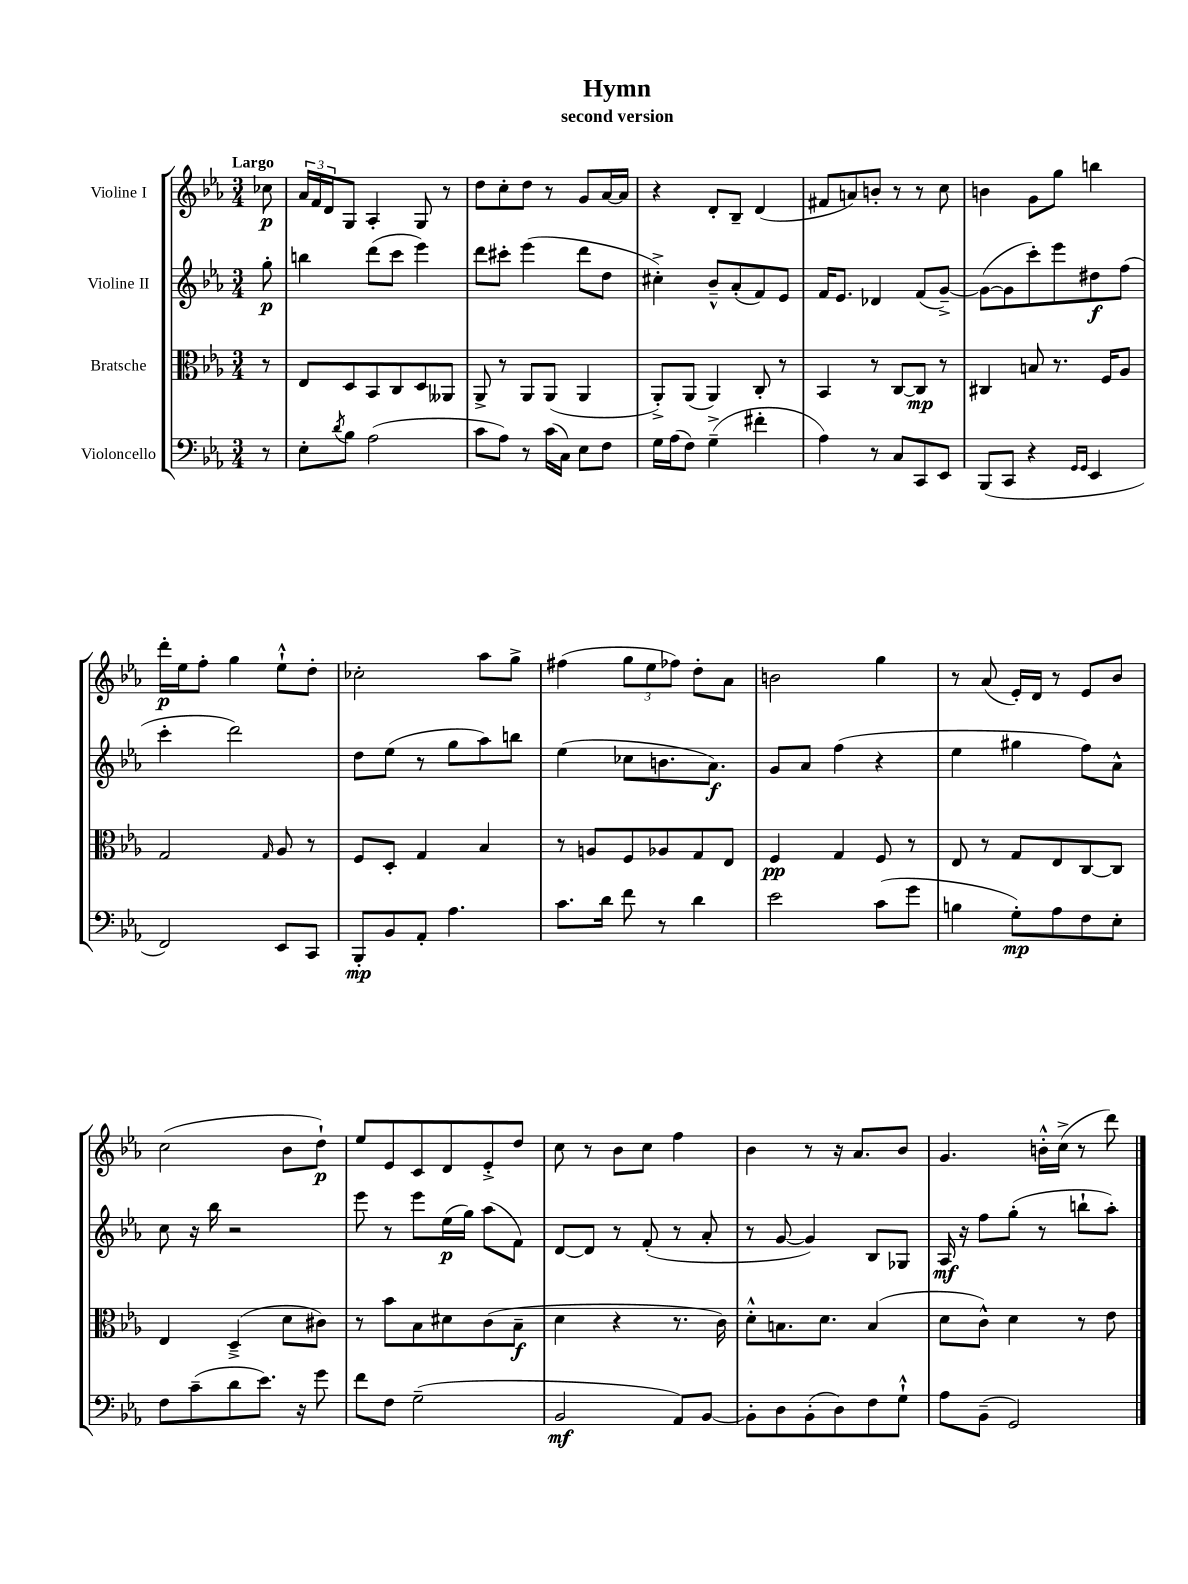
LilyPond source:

\header { title = "Hymn" subtitle = "second version" }
<<
\new StaffGroup <<
\new Staff = "s0" \with { instrumentName = "Violine I" } {
    \clef treble \key ees \major \numericTimeSignature \time 3/4 \partial 8 \tempo "Largo"
    ces''8\p |
    \tuplet 3/2 { aes'16 f'16 d'16 } g8 aes4-. g8 r8 |
    d''8 c''8-. d''8 r8 g'8 aes'16~ aes'16 |
    r4 d'8-. bes8-- d'4( |
    fis'8 a'8) b'8-. r8 r8 c''8 |
    b'4 g'8 g''8 b''4 |
    d'''16-.\p ees''16 f''8-. g''4 ees''8-!-^ d''8-. |
    ces''2-. aes''8 g''8-> |
    fis''4( \tuplet 3/2 { g''8 ees''8 fes''8) } d''8-. aes'8 |
    b'2 g''4 |
    r8 aes'8( ees'16-.) d'16 r8 ees'8 bes'8 |
    c''2( bes'8 d''8-!\p) |
    ees''8 ees'8 c'8 d'8 ees'8-.-> d''8 |
    c''8 r8 bes'8 c''8 f''4 |
    bes'4 r8 r16 aes'8. bes'8 |
    g'4. b'16-.-^ c''16->( r8 d'''8) \bar "|." |
}
\new Staff = "s1" \with { instrumentName = "Violine II" } {
    \clef treble \key ees \major \numericTimeSignature \time 3/4 \partial 8
    g''8-.\p |
    b''4 d'''8( c'''8 ees'''4) |
    d'''8 cis'''8-. ees'''4( d'''8 d''8 |
    cis''4-.->) bes'8---^ aes'8-.( f'8) ees'8 |
    f'16 ees'8. des'4 f'8( g'8~--->) |
    g'8~( g'8 c'''8-.) ees'''8 dis''8\f f''8( |
    c'''4-. d'''2) |
    d''8 ees''8( r8 g''8 aes''8) b''8 |
    ees''4( ces''8 b'8. aes'8.\f) |
    g'8 aes'8 f''4( r4 |
    ees''4 gis''4 f''8) aes'8-^ |
    c''8 r16 bes''16 r2 |
    ees'''8 r8 ees'''8 ees''16\p( g''16) aes''8( f'8) |
    d'8~ d'8 r8 f'8-.( r8 aes'8-. |
    r8 g'8~ g'4) bes8 ges8 |
    aes16\mf r16 f''8 g''8-.( r8 b''8-! aes''8-.) \bar "|." |
}
\new Staff = "s2" \with { instrumentName = "Bratsche" } {
    \clef alto \key ees \major \numericTimeSignature \time 3/4 \partial 8
    r8 |
    ees8 d8 bes,8 c8 d8 aeses,8 |
    aes,8-> r8 aes,8 aes,8( aes,4 |
    aes,8-.->) aes,8( aes,4) c8-. r8 |
    bes,4 r8 c8~ c8\mp r8 |
    cis4 b8 r8. f16 aes8 |
    g2 \grace { g16 } aes8 r8 |
    f8 d8-. g4 bes4 |
    r8 a8 f8 aes8 g8 ees8 |
    f4\pp g4 f8 r8 |
    ees8 r8 g8 ees8 c8~ c8 |
    ees4 d4--->( d'8 cis'8) |
    r8 bes'8 bes8 dis'8 c'8( bes8--\f |
    d'4 r4 r8. c'16) |
    d'8-.-^ b8. d'8. b4( |
    d'8 c'8-^) d'4 r8 ees'8 \bar "|." |
}
\new Staff = "s3" \with { instrumentName = "Violoncello" } {
    \clef bass \key ees \major \numericTimeSignature \time 3/4 \partial 8
    r8 |
    ees8-. \acciaccatura { d'8 } bes8 aes2( |
    c'8 aes8) r8 c'16( c16) ees8 f8 |
    g16 aes16( f8) g4--->( fis'4-. |
    aes4) r8 c8 c,8 ees,8 |
    bes,,8( c,8 r4 \grace { g,16 g,16 } ees,4 |
    f,2) ees,8 c,8 |
    bes,,8-.\mp bes,8 aes,8-. aes4. |
    c'8. d'16 f'8 r8 d'4 |
    ees'2 c'8( g'8 |
    b4 g8-.\mp) aes8 f8 ees8-. |
    f8 c'8--( d'8 ees'8.) r16 g'8 |
    f'8 f8 g2--( |
    bes,2\mf aes,8) bes,8~ |
    bes,8-. d8 bes,8-.( d8) f8 g8-!-^ |
    aes8 bes,8--( g,2) \bar "|." |
}
>>
>>
\layout { \context { \Score \remove "Bar_number_engraver" } }
